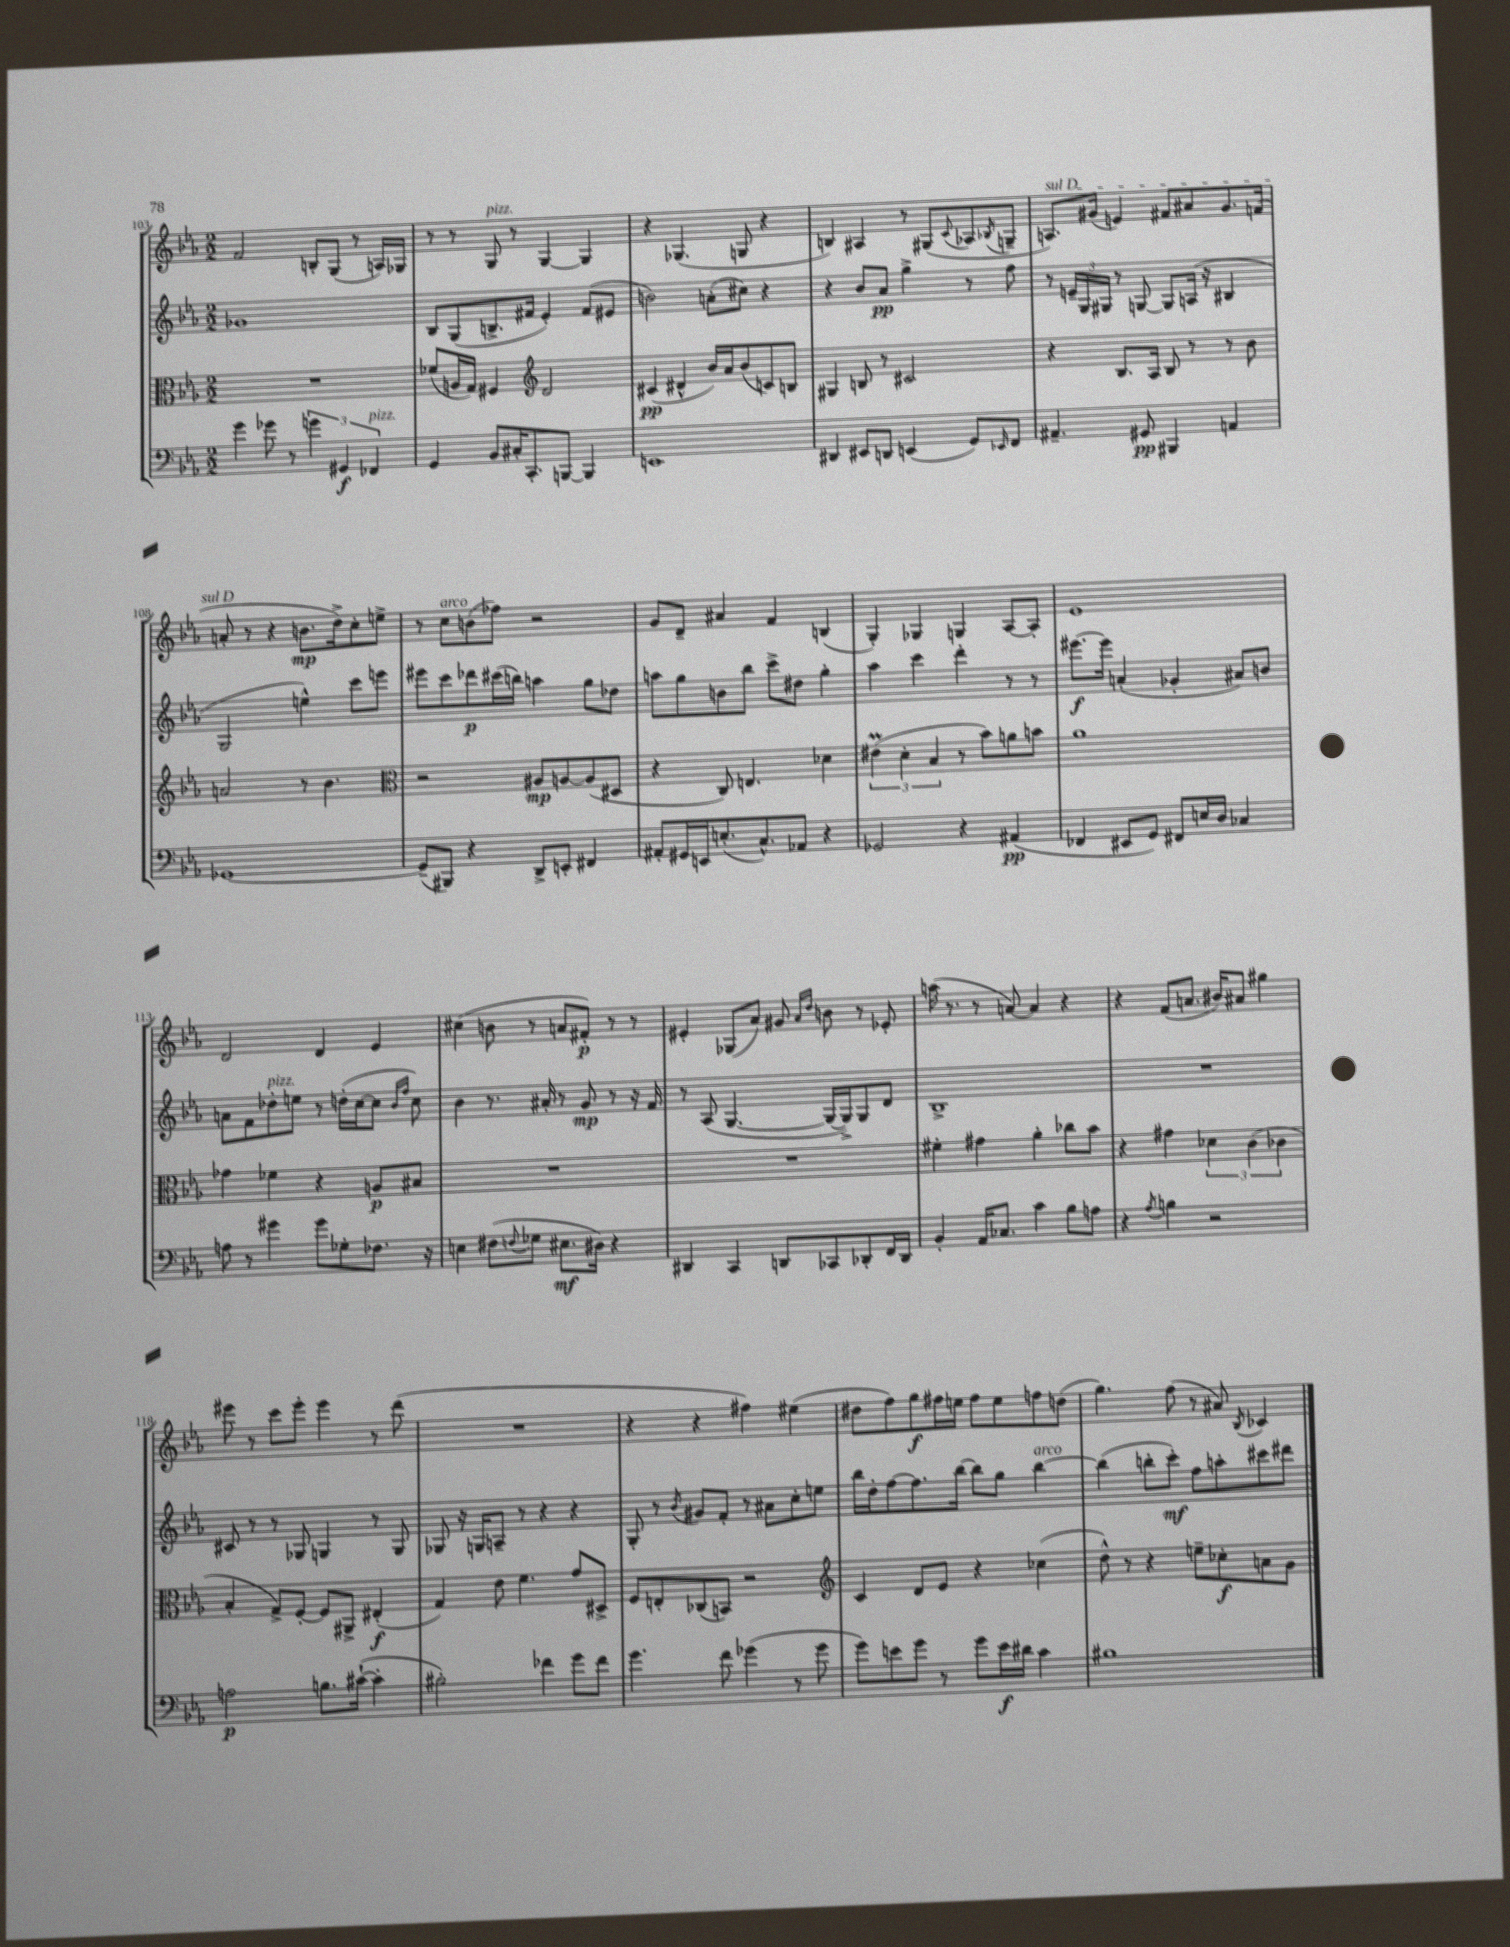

**kern	**kern	**kern	**kern
*staff4	*staff3	*staff2	*staff1
*clefF4	*clefC3	*clefG2	*clefG2
*k[b-e-a-]	*k[b-e-a-]	*k[b-e-a-]	*k[b-e-a-]
*M2/2	*M2/2	*M2/2	*M2/2
4g	1r	1g-	2f
8g-	.	.	.
8r	.	.	.
6g	.	.	8B'
.	.	.	(8G
6GG#	.	.	.
.	.	.	8r
6FF-	.	.	.
.	.	.	16A)
.	.	.	16G-
=	=	=	=
4GG	(8f-	8B-	8r
.	16A	(8G	8r
.	16G)	.	.
8BB-	4F#	8.B^	8G
16C#'	.	.	8r
8.CC'	.	16f#	.
*	*clefG2	*	*
.	2d	4e-')	[4G
[8BBB	.	.	.
4BBB]	.	(8f#	4G]
.	.	8e#	.
=	=	=	=
1EE	(4c#	2b)	4r
.	4d#^^	.	(4.G-
.	16b-)	(8a'	.
.	16a-	.	.
.	(8b-	8cc#)	8G
.	8c)	4r	4r
.	8B	.	.
=	=	=	=
4DD#	4G#	4r	4B)
8EE#	8B	8b-	4A#
8DD	8r	8a-	.
(4EE	2c#	4gg^	8r
.	.	.	(8G#
.	.	.	8qqc
8GG)	.	8r	8A-
16qqEE-	.	.	8qB-
8FF	.	8ff	8G~
=	=	=	=
4.AA#~	4r	8r	8.A)
.	.	24e~	.
.	.	24G	.
.	.	.	(16g#
.	.	24G#	.
.	8.B-	8r	4e)
8GG#	.	[8G	.
.	16A-	.	.
4BBB#	8B-	8G]	8f#
.	8r	(16A	8a#
.	.	16r	.
4AA	8r	4B#	8.g#
.	8b-	.	.
.	.	.	(16f
=	=	=	=
[1GG-	2a	2G	8a'
.	.	.	8r
.	.	.	4r
.	8r	4ee^^)	8.b
.	4.b-	.	.
.	.	.	16dd^)
.	.	8ccc	8cc'
.	.	8eee	8ee^
=	=	=	=
*	*clefC3	*	*
(8GG-~]	2r	8eee#	8r
8BBB#)	.	8ccc	8cc
4r	.	8ddd-	(8b
.	.	(16ccc#	8ff-)
.	.	16bb)	.
8DD^	8A#	4aa	2r
8EE'	[8A	.	.
4FF#	(8A]	8gg	.
.	8D#	8dd-	.
=	=	=	=
8AA#'	4r	8aa	8g
16GG#	.	8gg	8d~
16EE	.	.	.
(8.E'	8C)	8b	4a#
.	4.E	8bb-	.
8.C^^)	.	.	.
.	.	8ccc^	4f
8AA-	.	8dd#	.
4r	4d-	4gg'	(4B
=	=	=	=
2GG-	(6e#	4aa-	4G')
.	6d'	.	.
.	.	4ccc	4G-
.	6B-	.	.
4r	8r	4ddd'	4G
.	8b-)	.	.
(4AA#	8a	8r	[8A-
.	8b	8r	8A-']
=	=	=	=
4FF-	1a-	[8.eee#	1e-
.	.	16eee#]	.
8EE#	.	(4a'	.
8GG)	.	.	.
8FF#	.	4g-'	.
16E	.	.	.
16D	.	.	.
4C-	.	8a#)	.
.	.	8b	.
=	=	=	=
8A	4g-	8a	2d
8r	.	8f	.
4g#	4f-	8dd-'	.
.	.	8ee	.
8g#	4r	8r	4d
8G-'	.	(16dd'	.
.	.	[16cc	.
8.F-	8A	8cc]	4e-
.	.	16qqb-	.
.	.	16qqff	.
.	8B#	8cc)	.
16r	.	.	.
=	=	=	=
4E	1r	4b-	(4cc#
(8F#	.	8.r	8b
8qqF	.	.	.
8G-	.	.	8r
.	.	16a#'	.
8.E#	.	8r	8a
.	.	8g	8f#')
16D#)	.	.	.
4r	.	8r	8r
.	.	16r	8r
.	.	16f	.
=	=	=	=
4DD#	1r	8r	4e#'
.	.	(8A-	.
4CC	.	[4.G	(8G-
.	.	.	8a-)
8DD	.	.	8g#
.	.	.	16qqa-
.	.	.	16qqdd
8CC-	.	16G_	8b
.	.	16G^])	.
8DD-'	.	8G	8r
16FF	.	8d	8e-'
16DD-	.	.	.
=	=	=	=
4BB-'	4f#'	1B-^	(16aa
.	.	.	8.r
16AA-	4g#	.	8r
8.C-	.	.	.
.	.	.	[8a)
4c	4a-'	.	4a]
8B-	8cc-	.	4r
8A	8b-	.	.
=	=	=	=
4r	4r	1r	4r
8qA-	.	.	.
4B	4g#	.	(8f
.	.	.	8.a
2r	6d-	.	.
.	.	.	16b#)
.	.	.	8a#
.	(6c	.	.
.	.	.	4gg#
.	6c-	.	.
=	=	=	=
2A	4B-'	8c#	8eee#
.	.	8r	8r
.	8G^)	8r	8ccc
.	[8F'	8G-	8eee#'
8.B	8F]	4G	4eee#
.	8AA#^	.	.
([16c#`	.	.	.
4c#']	(4E#'	8r	8r
.	.	8G	(8ddd
=	=	=	=
2B#')	4G)	8G-	1r
.	.	16r	.
.	.	16G	.
.	8e-	8A~	.
.	4.f	8r	.
4f-	.	4r	.
8g	8g	4r	.
8f-	8D#^	.	.
=	=	=	=
4.g	8F	8G'	4r
.	8E'	8r	.
.	.	8qb-	.
.	(8C-	8g#	4r
8f	8BB)	8f'	.
(4g-	2r	8r	4ff#)
.	.	8a#	.
8r	.	8cc'	(4ee#
8g-	.	8ee	.
=	=	=	=
*	*clefG2	*	*
8g)	4c	16bb-	8dd#
.	.	16dd'	.
8e	.	[8ff	8ff)
8g	8d	8.ff]	8gg
8r	8e-	.	16ff#
.	.	[16bb-	16ee
8g	4r	8bb-]	8ff#
16e	.	8gg	8ee
16d#	.	.	.
4c	(4cc-	[4bb-	8ff
.	.	.	(8dd
=	=	=	=
1B#	8dd^^)	(4bb-]	4.gg)
.	8r	.	.
.	4r	8bb'	.
.	.	8ccc')	(8ff
.	8ee~	8ff	8r
.	8cc-'	8aa'	8a#)
.	.	.	8qB-
.	8a	8ccc#	4c-
.	8g	8ddd#	.
==	==	==	==
*-	*-	*-	*-
